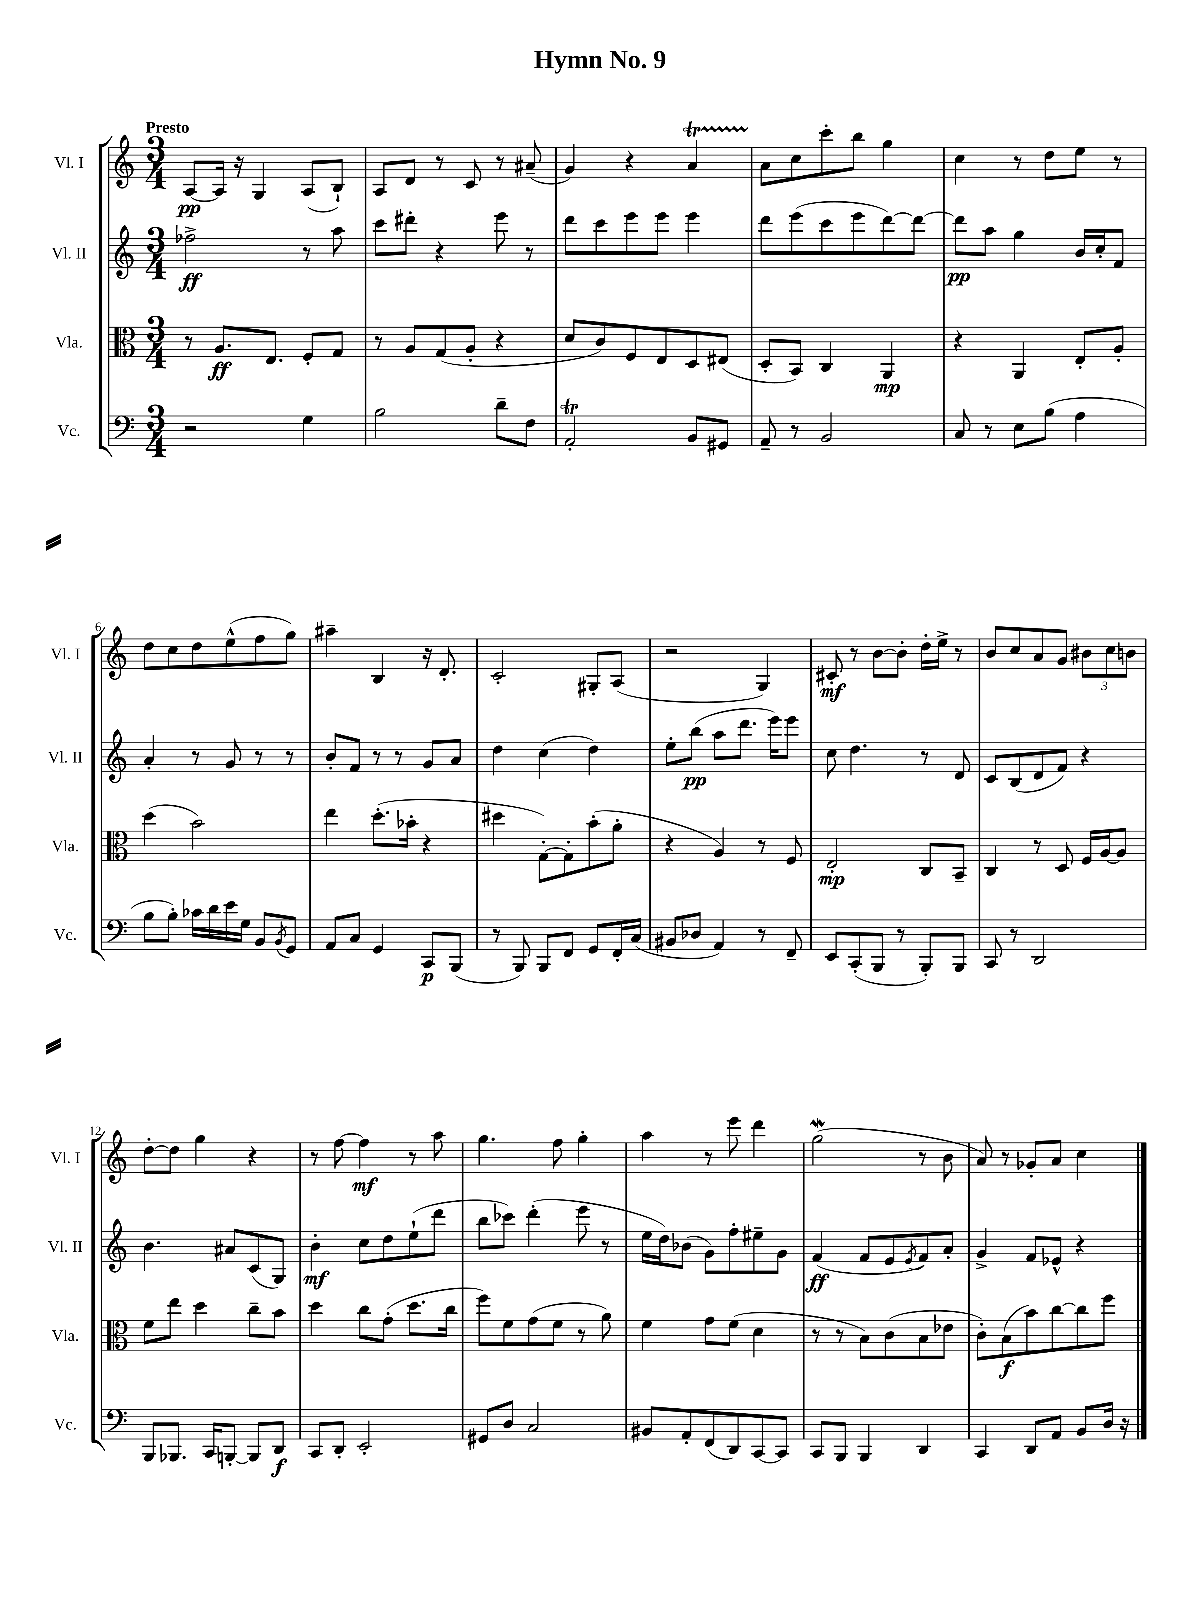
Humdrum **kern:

**kern	**dynam	**kern	**dynam	**kern	**dynam	**kern	**dynam
*part4	*part4	*part3	*part3	*part2	*part2	*part1	*part1
*staff4	*staff4	*staff3	*staff3	*staff2	*staff2	*staff1	*staff1
*I"Vc.	*	*I"Vla.	*	*I"Vl. II	*	*I"Vl. I	*
*I'Vc.	*	*I'Vla.	*	*I'Vl. II	*	*I'Vl. I	*
*clefF4	*	*clefC3	*	*clefG2	*	*clefG2	*
*k[]	*	*k[]	*	*k[]	*	*k[]	*
*M3/4	*	*M3/4	*	*M3/4	*	*M3/4	*
=1	=1	=1	=1	=1	=1	=1	=1
!	!	!	!	!	!	!LO:TX:a:B:t=Presto	!
2r	.	8r	.	2ff-X^\	ff	[8A/L	pp
.	.	8.A/L	ff	.	.	16A/Jk]	.
.	.	.	.	.	.	16r	.
.	.	.	.	.	.	4G/	.
.	.	8.E/J	.	.	.	.	.
4G\	.	8F'/L	.	8r	.	(8A/L	.
.	.	8G/J	.	8aa\	.	8B`/J)	.
=2	=2	=2	=2	=2	=2	=2	=2
2B\	.	8r	.	8ccc\L	.	8A/L	.
.	.	8A/L	.	8ddd#X'\J	.	8d/J	.
.	.	(8G/	.	4r	.	8r	.
.	.	8A'/J	.	.	.	8c/	.
8d~\L	.	4r	.	8eee\	.	8r	.
8F\J	.	.	.	8r	.	(8a#X~/	.
=3	=3	=3	=3	=3	=3	=3	=3
2AAT'/	.	8d/L	.	8ddd\L	.	4g/)	.
.	.	8c/)	.	8ccc\	.	.	.
.	.	8F/	.	8eee\	.	4r	.
.	.	8E/	.	8eee\J	.	.	.
8BB/L	.	8D/	.	4eee\	.	4aT/	.
8GG#X/J	.	(8E#X/J	.	.	.	.	.
=4	=4	=4	=4	=4	=4	=4	=4
8AA~/	.	8D'/L	.	8ddd\L	.	8a\L	.
8r	.	8BB/J)	.	(8eee\	.	8cc\	.
2BB/	.	4C/	.	8ccc\	.	8ccc'\	.
.	.	.	.	8eee\	.	8bb\J	.
.	.	4AA/	mp	[8ddd\)	.	4gg\	.
.	.	.	.	8ddd\J_	.	.	.
=5	=5	=5	=5	=5	=5	=5	=5
8C/	.	4r	.	8ddd\L]	pp	4cc\	.
8r	.	.	.	8aa\J	.	.	.
8E\L	.	4AA/	.	4gg\	.	8r	.
(8B\J	.	.	.	.	.	8dd\L	.
4A\	.	8E'/L	.	16b/LL	.	8ee\J	.
.	.	.	.	16cc'/J	.	.	.
.	.	8A'/J	.	8f/J	.	8r	.
!!LO:LB:g=z
=6	=6	=6	=6	=6	=6	=6	=6
8B\L	.	(4dd\	.	4a'/	.	8dd\L	.
8B'\J)	.	.	.	.	.	8cc\	.
16c-X\LL	.	2b\)	.	8r	.	8dd\	.
16d\	.	.	.	.	.	.	.
16e\	.	.	.	8g/	.	(8ee^^\	.
16G\JJ	.	.	.	.	.	.	.
8BB/L	.	.	.	8r	.	8ff\	.
8qBB/	.	.	.	.	.	.	.
8GG/J	.	.	.	8r	.	8gg\J)	.
=7	=7	=7	=7	=7	=7	=7	=7
8AA/L	.	4ee\	.	8b'/L	.	4aa#X~\	.
8C/J	.	.	.	8f/J	.	.	.
4GG/	.	(8.dd'\L	.	8r	.	4B/	.
.	.	.	.	8r	.	.	.
.	.	16b-X'\Jk	.	.	.	.	.
8CC/L	p	4r	.	8g/L	.	16r	.
.	.	.	.	.	.	8.d'/	.
(8BBB/J	.	.	.	8a/J	.	.	.
=8	=8	=8	=8	=8	=8	=8	=8
8r	.	4dd#X\	.	4dd\	.	2c'/	.
8BBB/)	.	.	.	.	.	.	.
8BBB/L	.	[8G'\L)	.	(4cc\	.	.	.
8FF/J	.	8G'\]	.	.	.	.	.
8GG/L	.	(8b'\	.	4dd\)	.	8G#X'/L	.
16FF'/L	.	8a'\J	.	.	.	(8A/J	.
(16C/JJ	.	.	.	.	.	.	.
=9	=9	=9	=9	=9	=9	=9	=9
8BB#X/L	.	4r	.	8ee'\L	.	2r	.
8D-X/J	.	.	.	(8bb\J	pp	.	.
4AA/)	.	4A/)	.	8aa\L	.	.	.
.	.	.	.	8.ddd\J	.	.	.
8r	.	8r	.	.	.	4G/)	.
.	.	.	.	16eee\KL)	.	.	.
8FF~/	.	8F/	.	8eee\J	.	.	.
=10	=10	=10	=10	=10	=10	=10	=10
8EE/L	.	2E'/	mp	8cc\	.	8c#X'/	mf
(8CC'/	.	.	.	4.dd\	.	8r	.
8BBB/J	.	.	.	.	.	[8b\L	.
8r	.	.	.	.	.	8b'\J]	.
8BBB'/L)	.	8C/L	.	8r	.	16dd'\LL	.
.	.	.	.	.	.	16ee^\JJ	.
8BBB/J	.	8BB~/J	.	8d/	.	8r	.
=11	=11	=11	=11	=11	=11	=11	=11
8CC/	.	4C/	.	8c/L	.	8b/L	.
8r	.	.	.	(8B/	.	8cc/	.
2DD/	.	8r	.	8d/	.	8a/	.
.	.	8D/	.	8f/J)	.	8g/J	.
.	.	16F/LL	.	4r	.	12b#X\L	.
.	.	[16A/J	.	.	.	.	.
.	.	.	.	.	.	12cc\	.
.	.	8A/J]	.	.	.	.	.
.	.	.	.	.	.	12bn\J	.
!!LO:LB:g=z
=12	=12	=12	=12	=12	=12	=12	=12
8BBB/L	.	8f\L	.	4.b\	.	[8dd'\L	.
8.BBB-X/J	.	8ee\J	.	.	.	8dd\J]	.
.	.	4dd\	.	.	.	4gg\	.
16CC/KL	.	.	.	.	.	.	.
[8BBBn'/J	.	.	.	8a#X/L	.	.	.
8BBB/L]	.	8cc~\L	.	(8c/	.	4r	.
8DD/J	f	8b\J	.	8G/J)	.	.	.
=13	=13	=13	=13	=13	=13	=13	=13
8CC/L	.	4dd\	.	4b'\	mf	8r	.
8DD'/J	.	.	.	.	.	[8ff\	.
2EE'/	.	8cc\L	.	8cc\L	.	4ff\]	mf
.	.	(8g'\J	.	8dd\	.	.	.
.	.	8.dd\L	.	(8ee`\	.	8r	.
.	.	.	.	8ddd\J	.	8aa\	.
.	.	16cc\Jk	.	.	.	.	.
=14	=14	=14	=14	=14	=14	=14	=14
8GG#X/L	.	8ff\L)	.	8bb\L	.	4.gg\	.
8D/J	.	8f\	.	8ccc-X\J)	.	.	.
2C/	.	(8g\	.	(4ddd'\	.	.	.
.	.	8f\J	.	.	.	8ff\	.
.	.	8r	.	8eee\	.	4gg'\	.
.	.	8a\)	.	8r	.	.	.
=15	=15	=15	=15	=15	=15	=15	=15
8BB#X/L	.	4f\	.	16ee\LL	.	4aa\	.
.	.	.	.	16dd\J)	.	.	.
8AA'/	.	.	.	(8b-X\J	.	.	.
(8FF/	.	8g\L	.	8g\L)	.	8r	.
8DD/)	.	(8f\J	.	8ff'\	.	8eee\	.
[8CC/	.	4d\	.	8ee#X~\	.	4ddd\	.
8CC/J]	.	.	.	8g\J	.	.	.
=16	=16	=16	=16	=16	=16	=16	=16
8CC/L	.	8r	.	(4f/	ff	(2ggW\	.
8BBB/J	.	8r	.	.	.	.	.
4BBB/	.	8B\L)	.	8f/L	.	.	.
.	.	(8c\	.	8e/	.	.	.
.	.	.	.	8qe/	.	.	.
4DD/	.	8B\	.	8f/)	.	8r	.
.	.	8e-X\J	.	8a'/J	.	8b\	.
=17	=17	=17	=17	=17	=17	=17	=17
4CC/	.	8c'\L)	.	4g^/	.	8a/)	.
.	.	(8B\	f	.	.	8r	.
8DD/L	.	8b\)	.	8f/L	.	8g-X'/L	.
8AA/J	.	[8cc\	.	8e-X^^/J	.	8a/J	.
8BB/L	.	8cc\]	.	4r	.	4cc\	.
16D/Jk	.	8ff\J	.	.	.	.	.
16r	.	.	.	.	.	.	.
==	==	==	==	==	==	==	==
*-	*-	*-	*-	*-	*-	*-	*-
